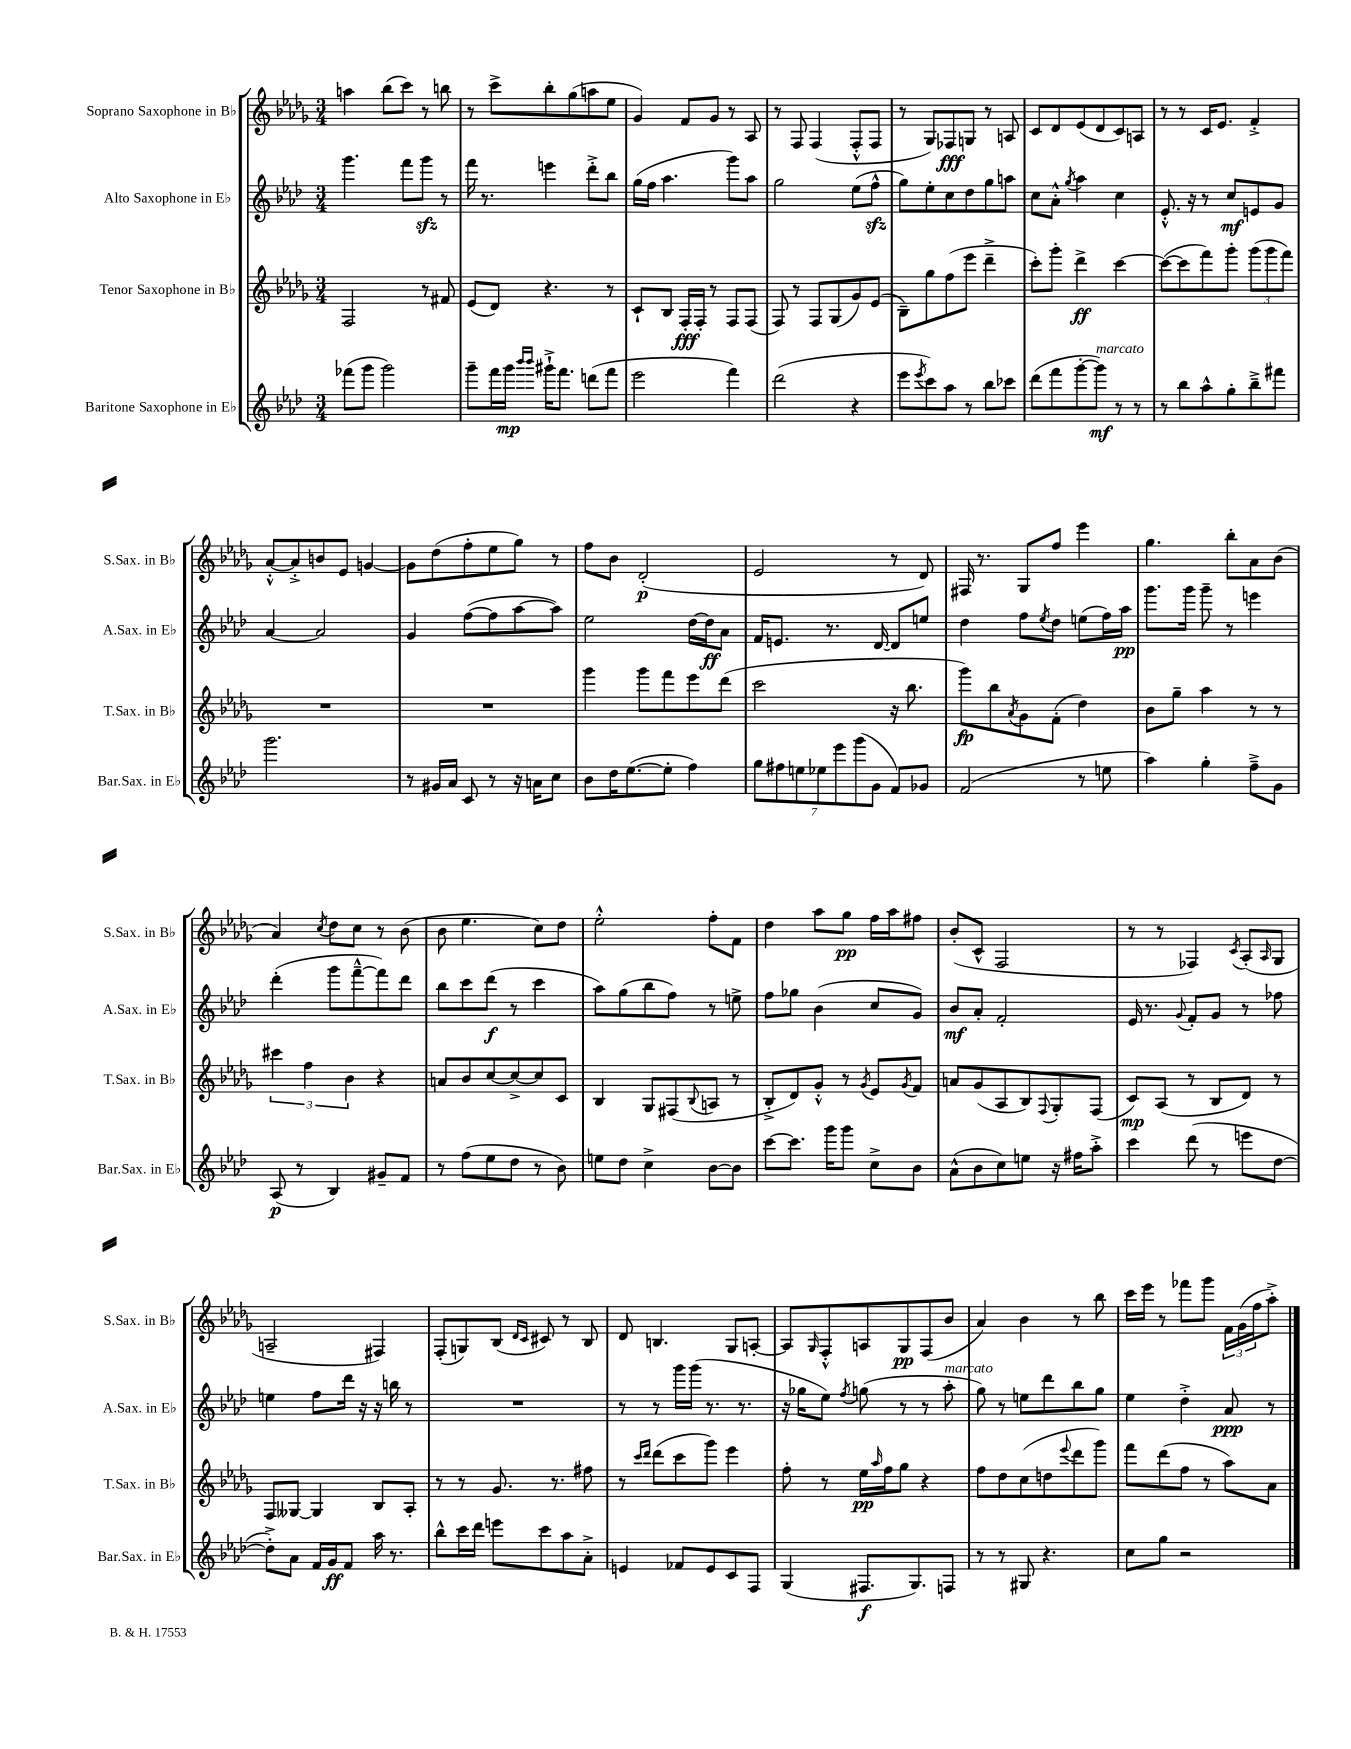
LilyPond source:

<<
\new StaffGroup <<
\new Staff = "s0" \with { instrumentName = "Soprano Saxophone in Bb" shortInstrumentName = "S.Sax. in Bb" } {
    \clef treble \key des \major \numericTimeSignature \time 3/4
    a''4 bes''8( c'''8) r8 b''8 |
    r8 c'''8-> bes''8-. ges''8( a''8 ees''8 |
    ges'4) f'8 ges'8 r8 aes8 |
    r8 f8 f4( f8-.-^ f8 |
    r8 ges8) fes8\fff g8 r8 a8 |
    c'8 des'8 ees'8( des'8 c'8) a8 |
    r8 r8 c'16 ees'8. f'4-.-> |
    aes'8~-.-^ aes'8-.-> b'8 ees'8 g'4~ |
    g'8 des''8( f''8-. ees''8 ges''8) r8 |
    f''8 bes'8 des'2-.\p( |
    ees'2 r8 des'8) |
    fis16 r8. ges8 f''8 ees'''4 |
    ges''4. bes''8-. aes'8 bes'8( |
    aes'4) \acciaccatura { c''8 } des''8 c''8 r8 bes'8( |
    bes'8 ees''4. c''8) des''8 |
    ees''2-.-^ f''8-. f'8 |
    des''4 aes''8 ges''8\pp f''16 aes''16 fis''8 |
    bes'8-.( c'8-^ f2 |
    r8 r8 fes4) \acciaccatura { c'8 } aes8-.( \grace { aes16 } ges8 |
    a2-- fis4) |
    f8-.( g8) bes8( \grace { des'16 c'16 } cis'8) r8 bes8 |
    des'8 b4. ges8 a8~-. |
    a8 \grace { ges16 } f8-.-^ a8 ges8\pp f8( bes'8 |
    aes'4) bes'4 r8 bes''8 |
    c'''16 ees'''16 r8 fes'''8 ges'''8 \tuplet 3/2 { f'16 ges'16( f''16 } aes''8-.->) \bar "|." |
}
\new Staff = "s1" \with { instrumentName = "Alto Saxophone in Eb" shortInstrumentName = "A.Sax. in Eb" } {
    \clef treble \key aes \major \numericTimeSignature \time 3/4
    g'''4. f'''8 g'''8\sfz r8 |
    f'''16 r8. e'''4 des'''8-.-> bes''8 |
    g''16( f''16 aes''4. g'''8) aes''8 |
    g''2 ees''8( f''8-^\sfz |
    g''8) ees''8-. c''8 des''8 g''8 a''8 |
    c''8 aes'8-.-^ \acciaccatura { g''8 } aes''4 c''4 |
    ees'8.-.-^ r16 r8 c''8\mf e'8 g'8 |
    aes'4~ aes'2 |
    g'4 f''8~( f''8 aes''8~ aes''8) |
    ees''2 des''16~ des''16\ff aes'8 |
    f'16 e'8. r8. des'16~ des'8 e''8 |
    des''4 f''8 \acciaccatura { ees''8 } des''8 e''8( f''16) aes''16\pp |
    g'''8. g'''16 g'''8-- r8 e'''4 |
    des'''4-.( g'''8 f'''8~---^ f'''8) des'''8 |
    bes''8 c'''8 des'''8\f( r8 c'''4 |
    aes''8) g''8( bes''8 f''8) r8 e''8-> |
    f''8 ges''8 bes'4( c''8 g'8) |
    bes'8\mf aes'8-. f'2-. |
    ees'16 r8. \appoggiatura { g'8 } f'8-. g'8 r8 fes''8 |
    e''4 f''8 des'''16 r16 r16 b''16 r8 |
    R2. |
    r8 r8 g'''16 g'''16( r8. r8. |
    r16 ges''16 ees''8) \acciaccatura { f''8 } g''8( r8 r8 aes''8-.^\markup { \italic "marcato" } |
    g''8) r8 e''8 des'''8 bes''8 g''8 |
    ees''4 des''4-.-> aes'8\ppp r8 \bar "|." |
}
\new Staff = "s2" \with { instrumentName = "Tenor Saxophone in Bb" shortInstrumentName = "T.Sax. in Bb" } {
    \clef treble \key des \major \numericTimeSignature \time 3/4
    f2 r8 fis'8 |
    ees'8( des'8) r4. r8 |
    c'8-! bes8 f16-.\fff f16-. r8 f8 f8( |
    f8) r8 f8 ges8( ges'8) ees'8( |
    bes8--) ges''8 f''8( ees'''8 des'''4---> |
    c'''8-.) ges'''8-. des'''4->\ff c'''4~ |
    c'''8~( c'''8 f'''8) ges'''8-. \tuplet 3/2 { ges'''8( ges'''8 f'''8) } |
    R2. |
    R2. |
    ges'''4 ges'''8 f'''8 ees'''8 des'''8( |
    c'''2 r16 bes''8. |
    ges'''8\fp) bes''8 \acciaccatura { aes'8 } ges'8 f'8-.( des''4) |
    bes'8 ges''8-- aes''4 r8 r8 |
    \tuplet 3/2 { cis'''4 f''4 bes'4 } r4 |
    a'8 bes'8 c''8~ c''8~-> c''8 c'8 |
    bes4 ges8 fis8( \appoggiatura { bes8 } a8 r8 |
    bes8-.-> des'8) ges'8-.-^ r8 \acciaccatura { ges'8 } ees'8 \acciaccatura { ges'8 } f'8 |
    a'8 ges'8( aes8 bes8) \appoggiatura { f8 } ges8-. f8( |
    c'8\mp) aes8( r8 bes8 des'8) r8 |
    f8 geses8~ geses4 bes8 aes8-. |
    r8 r8 ges'8. r8. fis''8 |
    r8 \grace { c'''16 des'''16 } des'''8( c'''8 ges'''8) ees'''4 |
    f''8-. r8 ees''16\pp \grace { aes''16 } f''16 ges''8 r4 |
    f''8 des''8 c''8( d''8 \appoggiatura { ees'''8 } des'''8 ges'''8) |
    f'''8 des'''8( f''8 r8 aes''8) aes'8 \bar "|." |
}
\new Staff = "s3" \with { instrumentName = "Baritone Saxophone in Eb" shortInstrumentName = "Bar.Sax. in Eb" } {
    \clef treble \key aes \major \numericTimeSignature \time 3/4
    fes'''8( g'''8 g'''2) |
    g'''8-- f'''16 g'''16\mp \grace { bes'''16 bes'''16 } gis'''16-!-> f'''8. d'''8( f'''8 |
    ees'''2 f'''4) |
    des'''2( r4 |
    ees'''8 \acciaccatura { ees'''8 } c'''8) aes''8 r8 bes''8 ces'''8 |
    des'''8( f'''8 g'''8~-. g'''8\mf^\markup { \italic "marcato" }) r8 r8 |
    r8 bes''8 aes''8-^ g''8-. bes''8---> fis'''8 |
    g'''2. |
    r8 gis'16 aes'16 c'8 r8 r16 a'16 c''8 |
    bes'8 des''16 ees''8.~( ees''8-. f''4) |
    \tuplet 7/4 { g''8 fis''8 e''8 ees''8 ees'''8 g'''8( g'8 } f'8) ges'8 |
    f'2( r8 e''8 |
    aes''4) g''4-. f''8---> g'8 |
    aes8\p( r8 bes4) gis'8-- f'8 |
    r8 f''8( ees''8 des''8 r8 bes'8) |
    e''8 des''8 c''4-> bes'8~ bes'8 |
    c'''8~ c'''8. g'''16 g'''8 c''8-> bes'8 |
    aes'8-^( bes'8 c''8) e''8 r16 fis''16 aes''8-.-> |
    c'''4 des'''8( r8 e'''8 des''8~ |
    des''8-.->) aes'8 f'16 g'16\ff f'8 aes''16 r8. |
    bes''8-^ c'''16 des'''16 e'''8 c'''8 aes''8 aes'8-.-> |
    e'4 fes'8 e'8 c'8 f8 |
    g4( fis8.\f g8.) f8 |
    r8 r8 gis8 r4. |
    c''8 g''8 r2 \bar "|." |
}
>>
>>
\layout { \context { \Score \remove "Bar_number_engraver" } }
